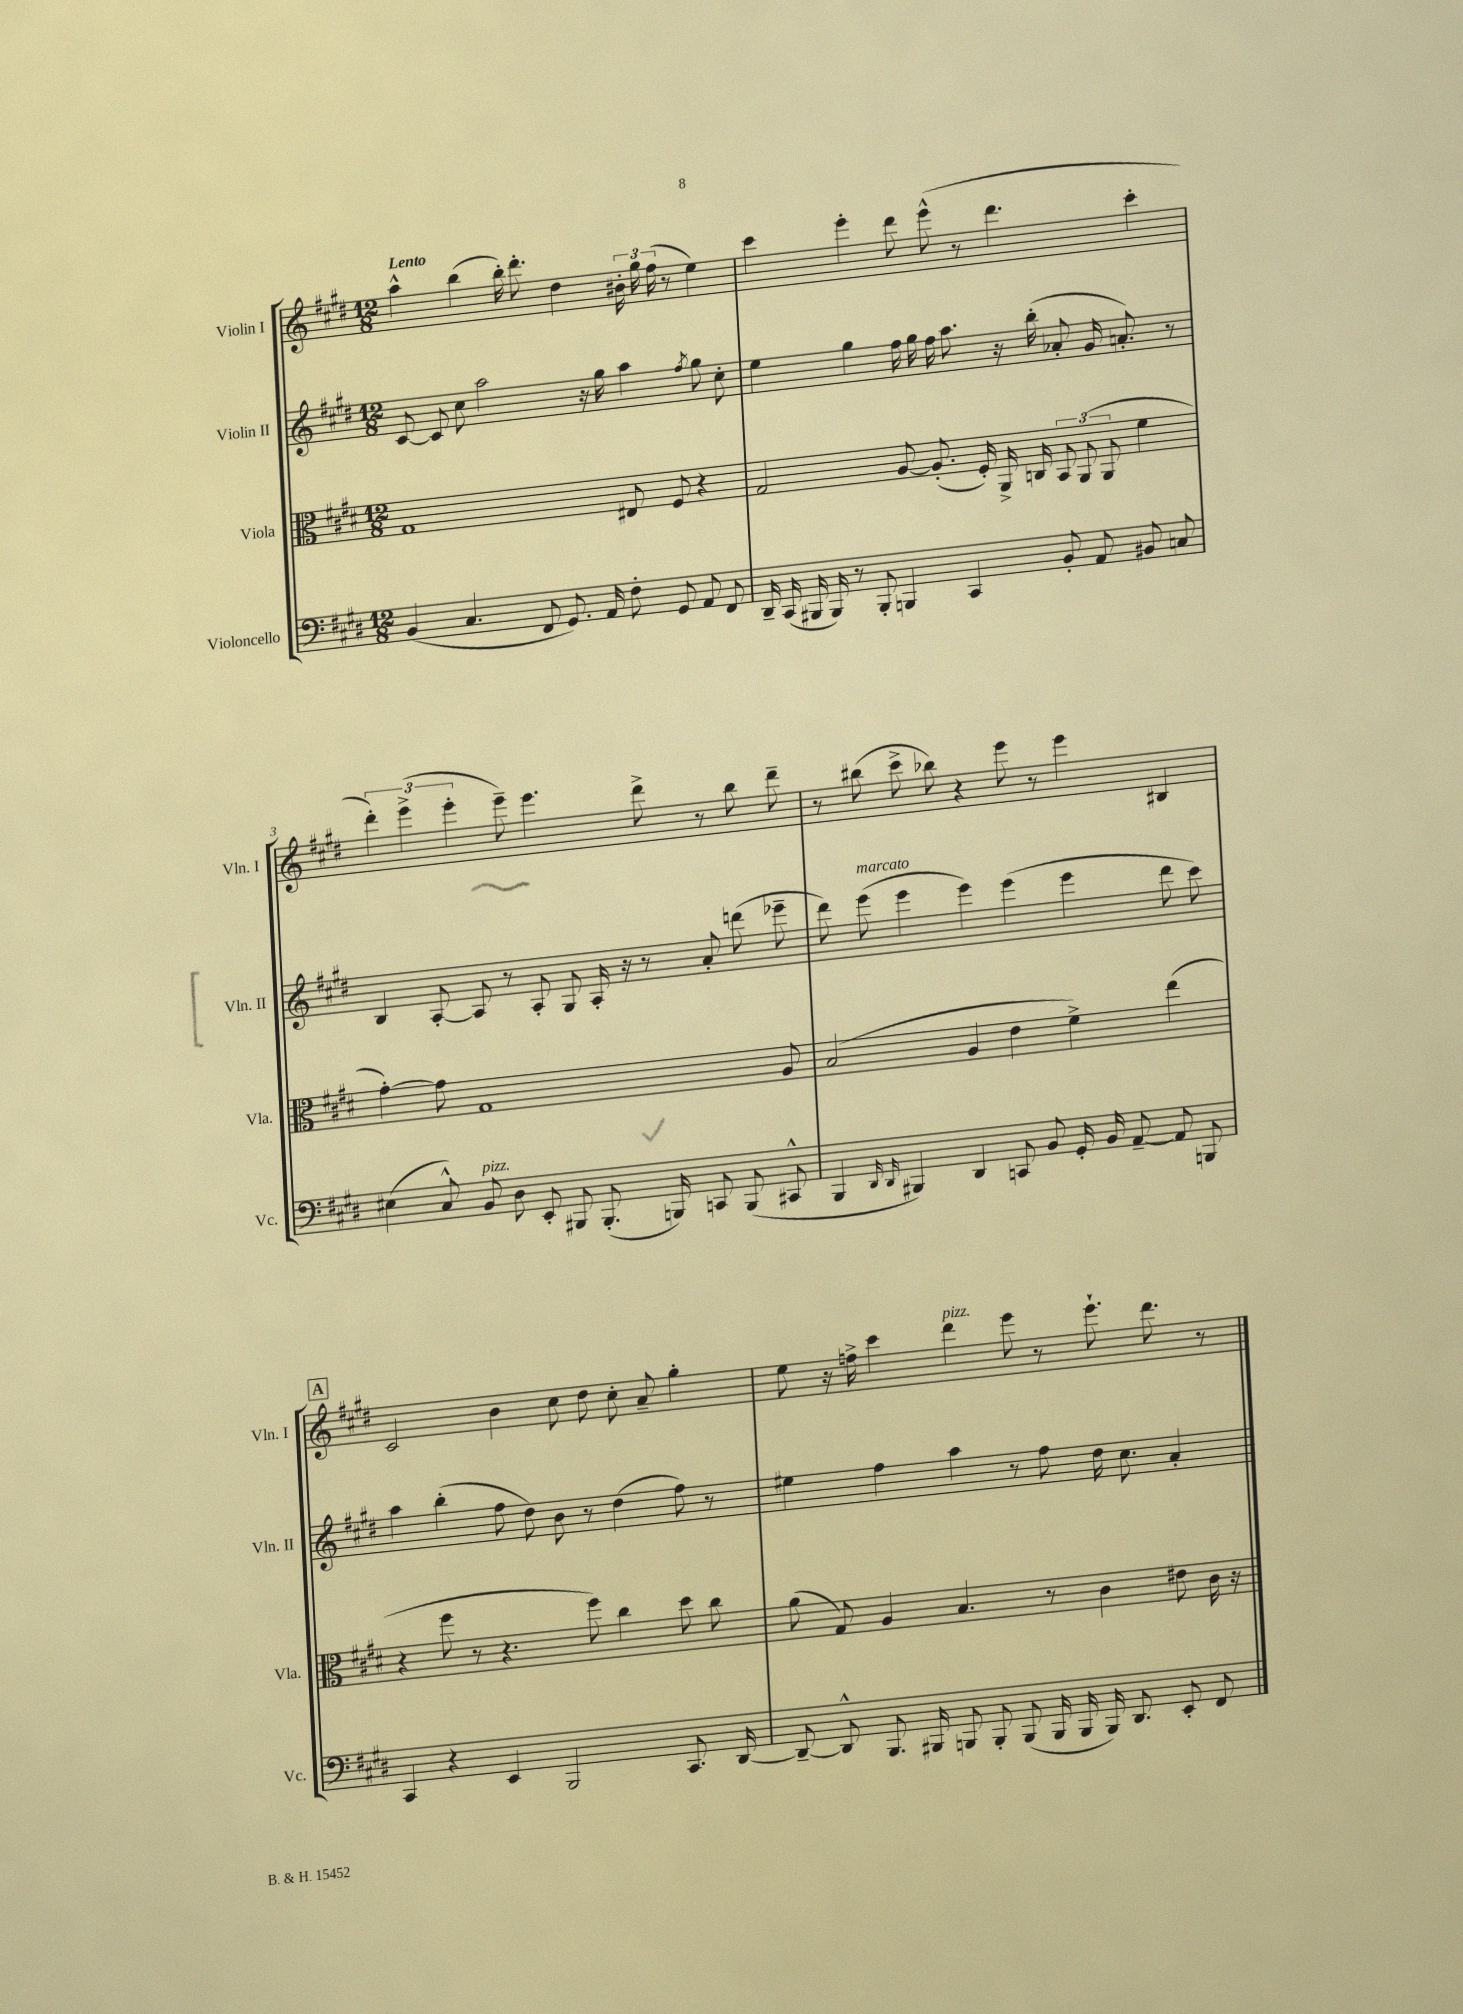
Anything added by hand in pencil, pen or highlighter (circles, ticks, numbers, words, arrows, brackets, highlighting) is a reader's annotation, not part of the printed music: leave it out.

**kern	**kern	**kern	**kern
*part4	*part3	*part2	*part1
*staff4	*staff3	*staff2	*staff1
*I"Violoncello	*I"Viola	*I"Violin II	*I"Violin I
*I'Vc.	*I'Vla.	*I'Vln. II	*I'Vln. I
*clefF4	*clefC3	*clefG2	*clefG2
*k[f#c#g#d#]	*k[f#c#g#d#]	*k[f#c#g#d#]	*k[f#c#g#d#]
*M12/8	*M12/8	*M12/8	*M12/8
=1	=1	=1	=1
!	!	!	!LO:TX:a:B:t=Lento
(4BB/	1G#	[8c#/	4aa^^\
.	.	8c#/]	.
4.C#/	.	8cc#\	(4bb\
.	.	2aa\	.
.	.	.	16bb'\)
.	.	.	8.ddd#'\
8FF#/	.	.	.
8.GG#/)	.	.	4dd#\
.	.	16r	.
16AA/	.	16gg#\	.
8F#'\	8E#X/	4aa\	24b#X'\
.	.	.	24gg#\
.	.	.	(24ff#\
8GG#/	8F#/	.	8r
.	.	8qff#/	.
8AA/	4r	8gg#\	4ee\)
8FF#/	.	8cc#'\	.
=2	=2	=2	=2
16DD#~/	2G#/	4ee\	4ccc#\
(16CC#/	.	.	.
16BBB#X/	.	.	.
16BBB#/)	.	.	.
8r	.	4gg#\	4eee'\
8BBB#'/	.	.	.
4BBBn/	[8A/	16ff#\	8ddd#\
.	.	16gg#\	.
.	(8.A'/]	16ff#\	(8eee^^\
.	.	8.aa\	.
4CC#/	.	.	8r
.	16F#'/)	.	.
.	16AA^/	16r	4.ddd#\
.	16Cn/	(16bb'\	.
8BB'/	12BB/	8a-X'/	.
.	(12AA/	.	.
8AA/	.	16g#/	.
.	12AA/	.	.
.	.	8.an'/)	.
8BB#X/	4f#\	.	4ccc#'\
8Cn/	.	8r	.
!!LO:LB:g=z
=3	=3	=3	=3
(4E#X\	[4g#'\)	4B/	6ddd#'\)
.	.	.	(6eee^\
8C#^^/)	8g#\]	[8A'/	.
.	.	.	6eee'\
!LO:TX:a:i:t=pizz.	!	!	!
8BB/	1G#	8A/]	.
8D#\	.	8r	8eee~\)
8EE'/	.	8A'/	4.eee\
8BBB#X/	.	8G#/	.
(8.BBB#'/	.	16A'/	.
.	.	16r	.
.	.	8r	8ddd#^\
16BBBn/)	.	.	.
8CCn/	.	8a'/	8r
(8BBB/	.	(8dddn\	8bb\
8CC#X^^/	8A/	8eee-X~\	8ddd#~\
=4	=4	=4	=4
4BBB/	(2B/	8ddd#\)	8r
!	!	!LO:TX:a:i:t=marcato	!
.	.	(8eee\	(8bb#X\
16qqDD#/	.	.	.
16qqDD#/	.	.	.
4BBB#X/)	.	4eee\	8ccc#^\
.	.	.	8bb-X\)
4DD#/	4A/	4eee\)	4r
8CCn/	4e\	(4eee\	8eee\
8BB/	.	.	8r
16GG#'/	4f#^\)	4eee\	4eee\
16BB/	.	.	.
[8AA~/	.	.	.
8AA/]	(4ee\	8ddd#\	4B#X/
8BBBn/	.	8ccc#\)	.
!!LO:LB:g=z
!!LO:REH:place=s1:t=A
=5	=5	=5	=5
4CC#/	4r	4aa\	2c#/
4r	8ff#\	(4bb'\	.
.	8r	.	.
4EE/	4.r	8ff#\	4b\
.	.	8dd#\)	.
2BBB/	.	8b\	8cc#\
.	8ff#\)	8r	8dd#\
.	4cc#\	(4dd#\	8cc#'\
.	.	.	8a~/
8.CC#/	8dd#\	8ff#\)	4gg#'\
.	8cc#\	8r	.
[16DD#/	.	.	.
=6	=6	=6	=6
8DD#~/_	(8a\	4ee#X\	8ee\
8DD#^^/]	8G#/)	.	16r
.	.	.	16ffn^\
8.BBB/	4A/	4ff#\	4ccc#\
16BBB#X/	.	.	.
!	!	!	!LO:TX:a:i:t=pizz.
8BBBn/	4.B/	4aa\	4ddd#\
8BBB'/	.	.	.
(8BBB/	.	8r	8eee\
16BBB/	8r	8ff#\	8r
16BBB/	.	.	.
16BBB/)	4c#\	16dd#\	8.eee`\
8.DD#/	.	8.cc#\	.
.	.	.	8.ddd#\
8EE'/	8e#X\	4a'/	.
8FF#/	16c#\	.	8r
.	16r	.	.
==	==	==	==
*-	*-	*-	*-
